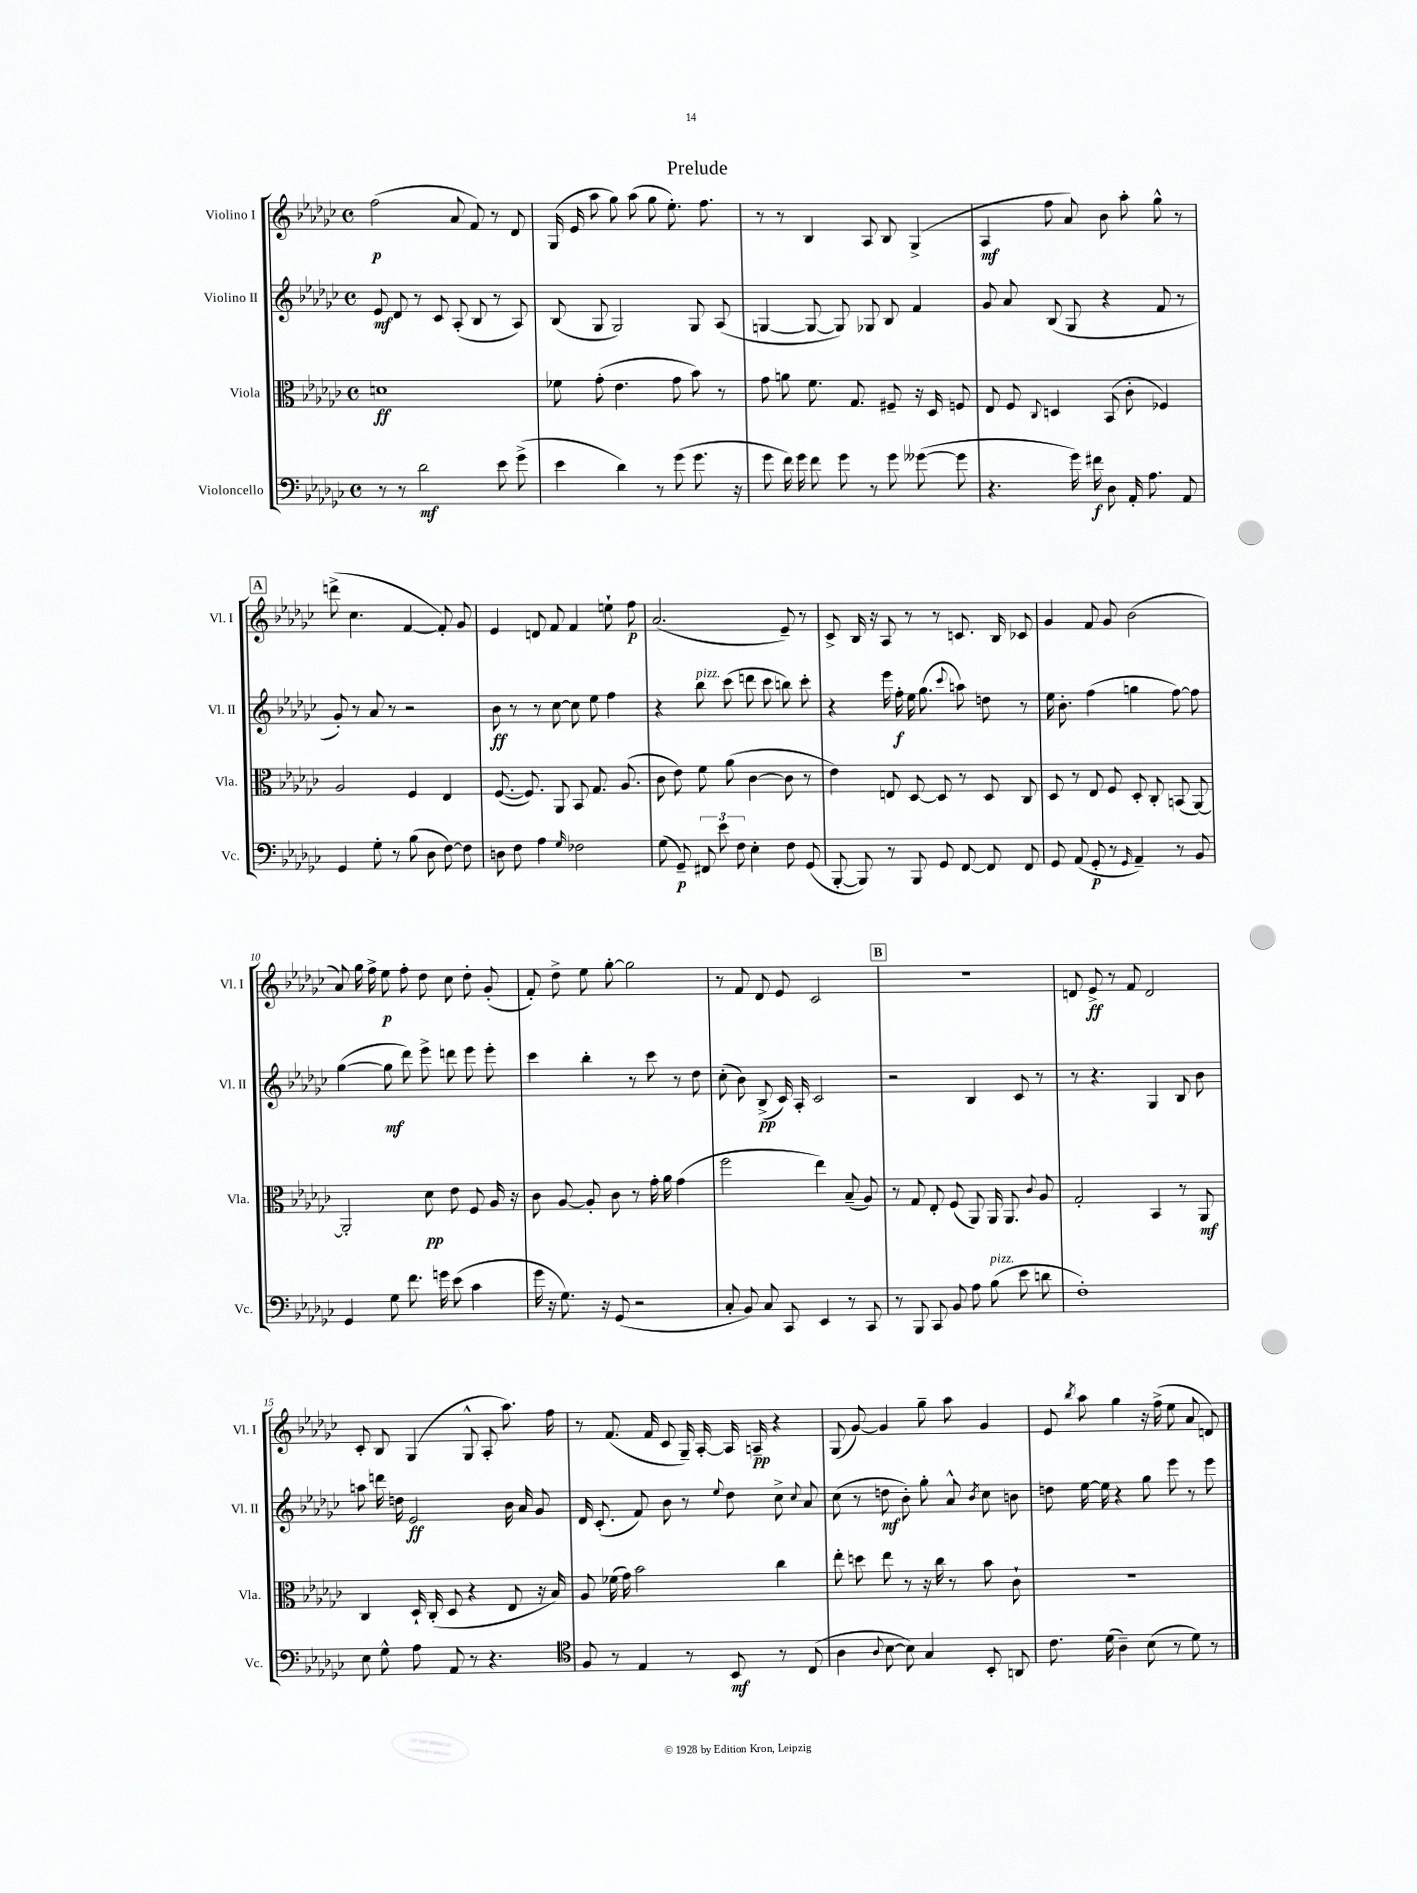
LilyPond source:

\header { title = "Prelude" }
<<
\new StaffGroup <<
\new Staff = "s0" \with { instrumentName = "Violino I" shortInstrumentName = "Vl. I" } {
    \clef treble \key ges \major \defaultTimeSignature \time 4/4
    \autoBeamOff f''2\p( aes'8 f'8) r8 des'8 |
    ges16( ees'16 aes''8 ges''8) aes''8( ges''8 ees''8.-.) f''8. |
    r8 r8 bes4 aes8 bes8 ges4->( |
    aes4\mf f''8 aes'8) bes'8 aes''8-. ges''8-^ r8 |
    \mark \markup { \box "A" } d'''8->( ces''4. f'4~ f'8-.) ges'8 |
    ees'4 d'8 f'8 f'4 e''8-! f''8\p |
    aes'2.( ees'8--) r8 |
    ces'8-> bes16 r16 aes8 r8 r8 c'8. bes16 ces'8 |
    ges'4 f'8 ges'8 bes'2( |
    aes'8) ges''16 f''16-> ees''8\p f''8-. des''8 ces''8 des''8-. ges'8-.( |
    f'8-.) des''8-> ees''8 ges''8~-. ges''2 |
    r8 f'8 des'8 ees'8 ces'2 |
    \mark \markup { \box "B" } R1 |
    d'8 ees'8->\ff r8 f'8 d'2 |
    ces'8-. bes8 ges4( ges8-^ aes8-. aes''8.) f''16 |
    r8 f'8.( f'16 ces'8 ges16--) aes16~-. aes16 a16--\pp r4 |
    ges8( ges'8~) ges'4 ges''8-- aes''8 ges'4 |
    ees'8 \acciaccatura { bes''8 } aes''8 ges''4 r16 f''16->( ees''8 aes'8 d'8) \bar "|." |
}
\new Staff = "s1" \with { instrumentName = "Violino II" shortInstrumentName = "Vl. II" } {
    \clef treble \key ges \major \defaultTimeSignature \time 4/4
    \autoBeamOff ees'8\mf des'8 r8 ces'8 aes8-.( bes8 r8 aes8) |
    bes8( ges8 ges2) ges8 aes8( |
    g4~ g8~ g8) ges8 bes8 f'4 |
    ges'8 aes'8 bes8( ges8 r4 f'8 r8 |
    \mark \markup { \box "A" } ges'8-.) r8 aes'8 r8 r2 |
    bes'8\ff r8 r8 ces''8~ ces''8 ees''8 f''4 |
    r4 bes''8^\markup { \italic "pizz." } ces'''8( d'''8 ces'''8 b''8) ces'''8-. |
    r4 ees'''16 f''16-.\f ees''16 ges''8.( \appoggiatura { ces'''8 } a''8) d''8 r8 |
    ees''16 bes'8.-. f''4( g''4 f''8~) f''8 |
    ges''4~( ges''8\mf des'''8) ees'''8-> d'''8 ees'''8 ees'''8-. |
    ces'''4 bes''4-. r8 ces'''8 r8 des''8 |
    ces''8-.( bes'8) bes8->\pp( ces'16) aes16-. ces'2 |
    \mark \markup { \box "B" } r2 bes4 ces'8 r8 |
    r8 r4. ges4 bes8 bes'8 |
    a''8 d'''16 d''16 ees'2\ff bes'16 aes'16 ges'8 |
    des'16 ces'8.-.( f'8) bes'8 r8 \appoggiatura { ees''8 } des''8 ces''8-> \appoggiatura { ces''8 } aes'8 |
    ces''8( r8 d''8\mf bes'8-.) ges''8-. aes'8-^ \acciaccatura { bes'8 } ces''8 b'8 |
    d''8 ees''16~ ees''16 r4 ges''8 ees'''8 r8 ees'''8 \bar "|." |
}
\new Staff = "s2" \with { instrumentName = "Viola" shortInstrumentName = "Vla." } {
    \clef alto \key ges \major \defaultTimeSignature \time 4/4
    \autoBeamOff d'1\ff |
    fes'8 ges'8-.( ees'4. ges'8 bes'8) r8 |
    ges'8 a'8 f'8. ges8. fis8-- r16 des16 f8 |
    ees8 f8 \appoggiatura { ces8 } d4 bes,8( ces'8-. fes4) |
    \mark \markup { \box "A" } aes2 f4 ees4 |
    f8.~( f8.) aes,8 bes,8 ges8. aes8.( |
    ces'8 ees'8) f'8 aes'8( ces'4~ ces'8 r8 |
    ees'4) e8 des8~ des8 r8 des8 ces8 |
    des8 r8 ees8 f8 des8-. ces8-. b,8( aes,8~) |
    aes,2-. des'8\pp ees'8 f8 aes16 r16 |
    ces'8 aes8~ aes8-. ces'8 r8 ges'16-. aes'16 ges'4( |
    f''2 ees''4) bes8--( aes8) |
    \mark \markup { \box "B" } r8 ges8 ees8-. f8( aes,8) aes,16 aes,8. \appoggiatura { ces'8 } aes8 |
    ges2-. bes,4 r8 aes,8\mf |
    ces4 des16-! ces16-.( des8 r4 ees8 r16 bes16) |
    aes8 fes'16( ges'16) bes'2 ces''4 |
    ees''8-. d''8 ees''8 r8 r16 ces''16 r8 bes'8 ces'8-! |
    R1 \bar "|." |
}
\new Staff = "s3" \with { instrumentName = "Violoncello" shortInstrumentName = "Vc." } {
    \clef bass \key ges \major \defaultTimeSignature \time 4/4
    \autoBeamOff r8 r8 des'2\mf ees'8 ges'8->( |
    ees'4 des'4) r8 ges'8( ges'8. r16 |
    ges'8 f'16) ges'16 f'8 ges'8 r8 ges'8 geses'8~( geses'8 |
    r4. ges'16) fis'16\f des8 aes,16-. aes8. aes,8 |
    \mark \markup { \box "A" } ges,4 ges8-. r8 bes8( des8 f8~) f8 |
    d8 f8 aes4 \grace { ges16 } fes2 |
    ges8( ges,8--\p) \tuplet 3/2 { fis,8 ees'8 f8 } ees4-. f8 ges,8( |
    bes,,8~-. bes,,8) r8 bes,,8 ges,8 f,8~ f,8 f,8 |
    ges,8 aes,8( ges,8-.\p r8 \grace { ges,16 } aes,4--) r8 bes,8 |
    ges,4 ges8 f'8. g'16 ees'8( ces'4 |
    ges'16 r16 ges8.) r16 ges,8( r2 |
    ces8-. bes,8) ces8 ces,8 ees,4 r8 ces,8 |
    \mark \markup { \box "B" } r8 bes,,8 ces,8 bes,8 aes8 bes8^\markup { \italic "pizz." }( ees'8 d'8 |
    f1-.) |
    ees8 ges8-^ aes8 aes,8 r8 r4. |
    \clef tenor f8 r8 ees4 r8 bes,8\mf r8 ces8( |
    aes4 \appoggiatura { aes8 } bes8~ bes8) ges4 bes,8-. a,8 |
    ces'8. des'16( aes4--) bes8( r8 des'8) r8 \bar "|." |
}
>>
>>
